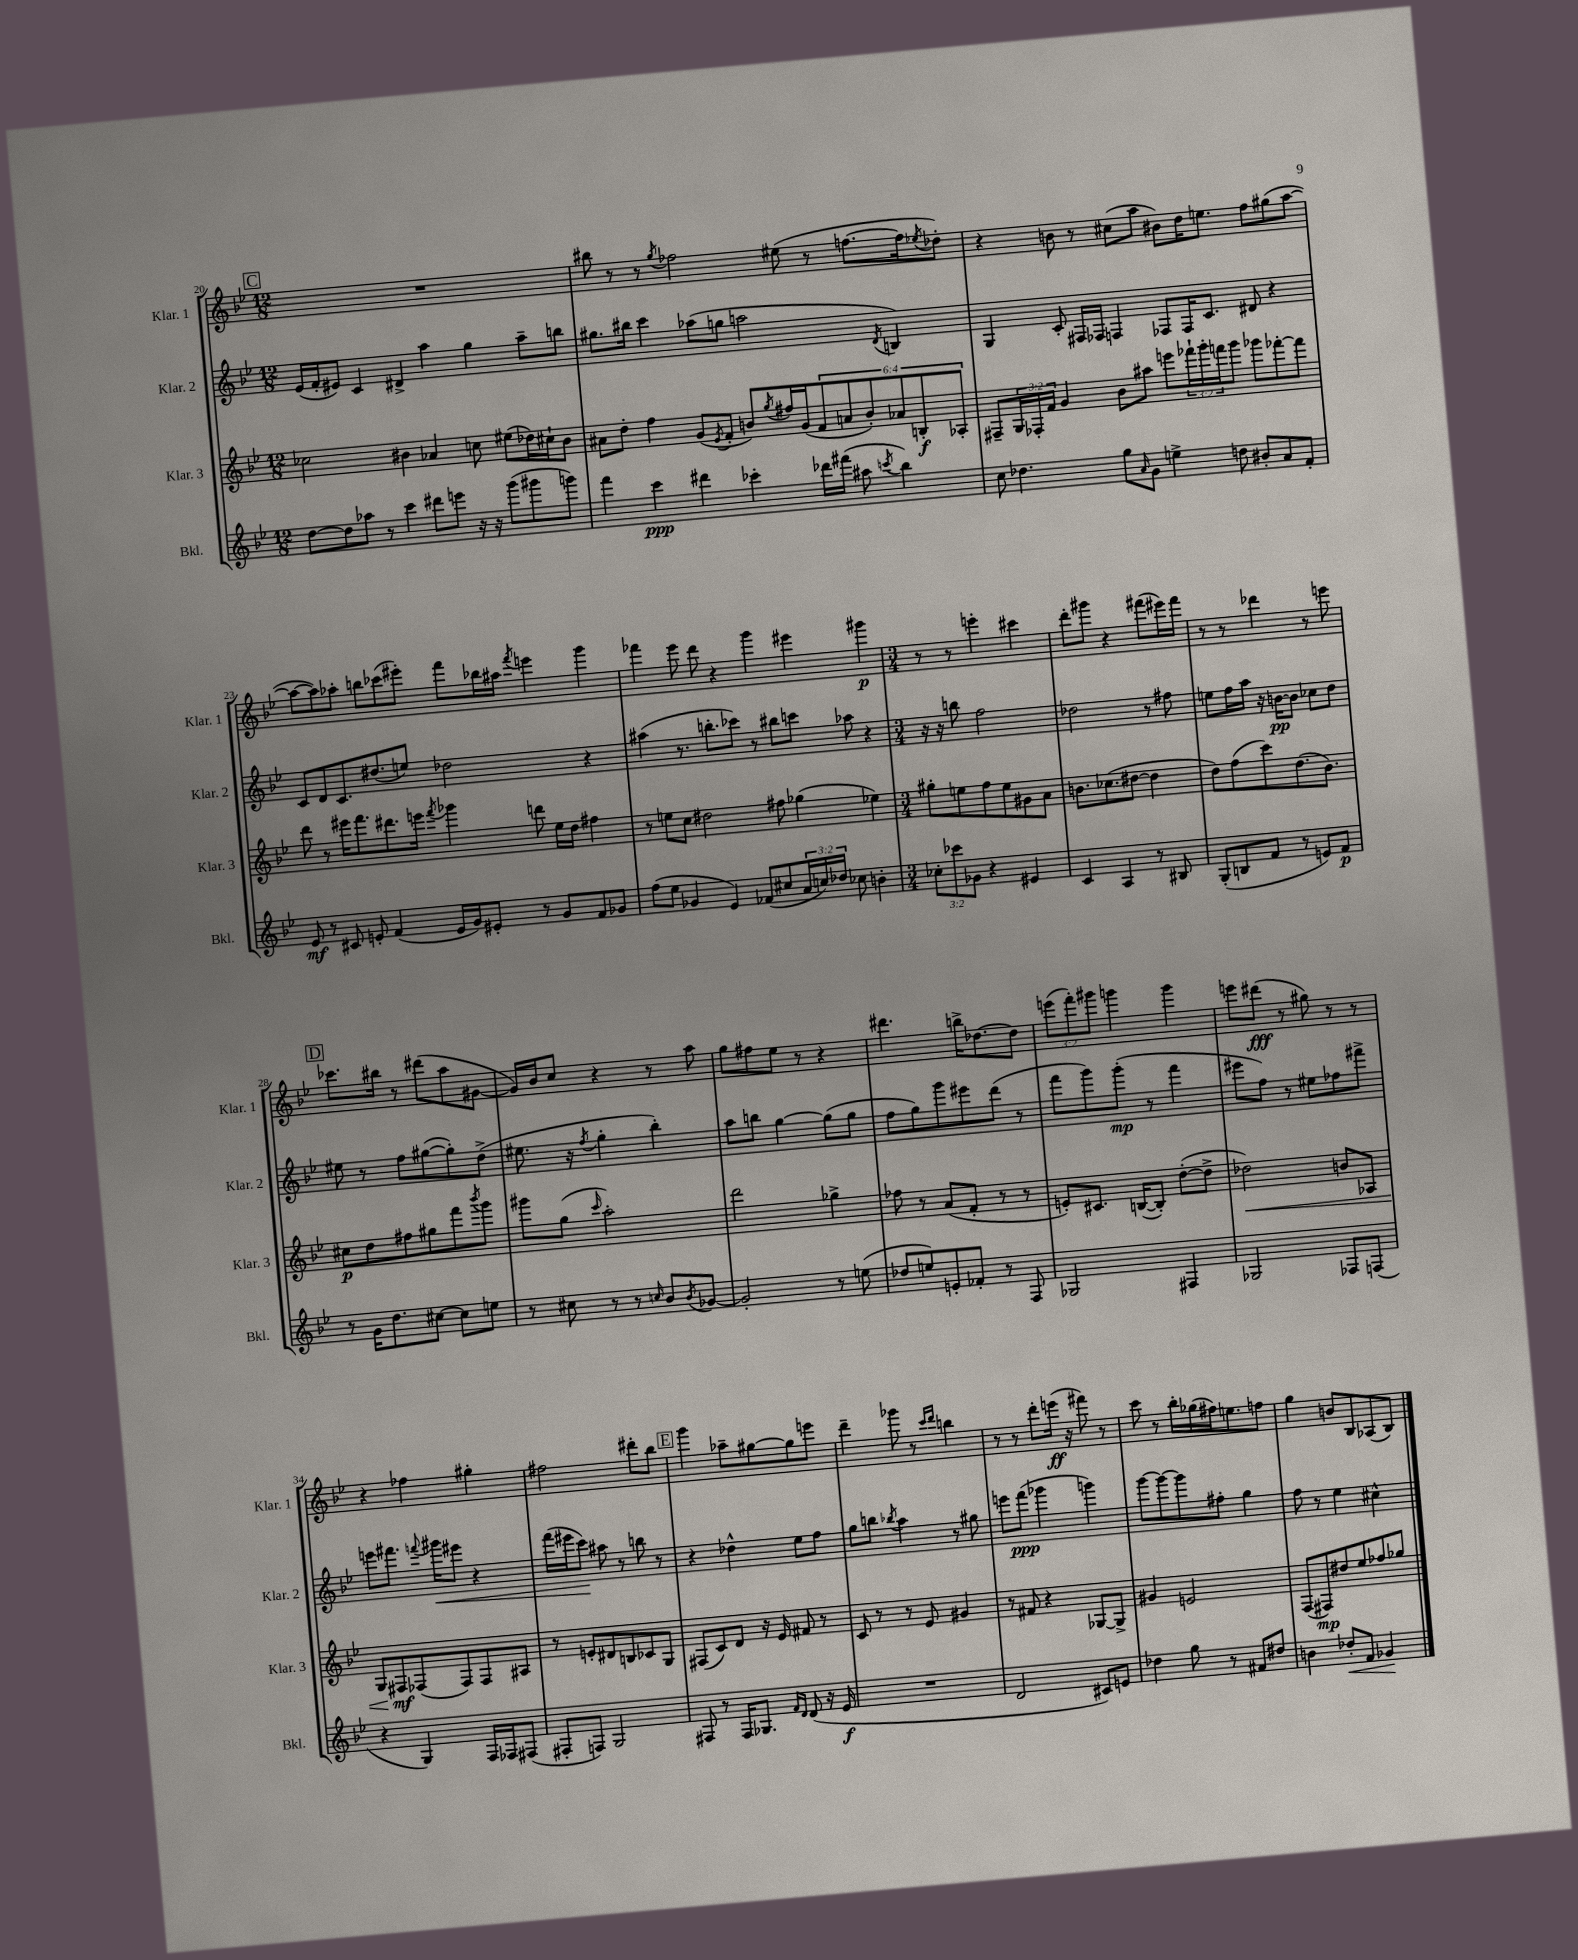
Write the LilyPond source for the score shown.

<<
\new StaffGroup <<
\new Staff = "s0" \with { instrumentName = "Klar. 1" shortInstrumentName = "Klar. 1" } {
    \clef treble \key bes \major \numericTimeSignature \time 12/8 \override Staff.TupletNumber.text = #tuplet-number::calc-fraction-text
    \mark \markup { \box "C" } R1. |
    bis''8 r8 r8 \acciaccatura { g''8 } fes''2 eis''8( r8 f''8.~ f''16 \acciaccatura { ees''8 } des''8-.) |
    r4 b'8 r8 cis''8( a''8 bis'8) d''16 e''8. f''8 gis''8( a''8~ |
    a''8~ a''8) aes''8-. b''8 ces'''8( eis'''8-.) f'''8 bes''16 ais''16 \acciaccatura { f'''8 } e'''4 g'''4 |
    fes'''4 ees'''8 d'''8 r4 g'''4 eis'''4 gis'''4\p |
    \numericTimeSignature \time 3/4 r8 r8 e'''4-. cis'''4 |
    d'''8-. gis'''8 r4 fis'''8( eis'''16) fis'''16 |
    r8 r8 des'''4 r8 e'''8 |
    \mark \markup { \box "D" } ces'''8. bis''16 r8 dis'''8( a''8 gis'8~ |
    gis'16) bes'16 c''8 r4 r8 a''8 |
    g''8 fis''8 ees''8 r8 r4 |
    dis'''4. b''16-> des''8.~ des''8 |
    \tuplet 3/2 { e'''8( f'''8-.) gis'''8 } g'''4 g'''4 |
    e'''8 dis'''8\fff( r8 gis''8) r8 r8 |
    r4 fes''4 gis''4-. |
    fis''2 dis'''8-. bes''8 |
    \mark \markup { \box "E" } g'''4 aes''8-- gis''8~ gis''8 e'''8 |
    d'''4-- ges'''8 r8 \grace { c'''16 d'''16 } b''4 |
    r8 r8 d'''8-. e'''16\ff( r16 fis'''8) r8 |
    c'''8 r8 bes''16-. ges''16( fis''16) e''8. f''8 |
    g''4 b'8 bes8 aes8( bes8) \bar "|." |
}
\new Staff = "s1" \with { instrumentName = "Klar. 2" shortInstrumentName = "Klar. 2" } {
    \clef treble \key bes \major \numericTimeSignature \time 12/8
    \mark \markup { \box "C" } ees'16( f'16-. eis'8) c'4 dis'4-> a''4 g''4 a''8-- b''8 |
    gis''8. bis''16 c'''4 aes''8( g''8 a''2 \acciaccatura { d'8 } b4) |
    g4 c'8-. fis16 fes16 f4 fes8 fes16 c'8. dis'8 r4 |
    c'8 d'8 c'8. dis''8.( e''8) des''2 r4 |
    ais''4( r8. b''8.-. ces'''8) r8 bis''8 c'''8 aes''8 r4 |
    \numericTimeSignature \time 3/4 r16 r16 b''8 f''2 |
    des''2 r8 fis''8 |
    e''8 f''16 a''16 r16 b'16~\pp b'8 ces''8 d''8 |
    \mark \markup { \box "D" } eis''8 r8 f''8 gis''8~( gis''8-.) d''8->( |
    eis''8. r16 \acciaccatura { f''8 } g''4-. bes''4-.) |
    a''8 b''8 g''4~ g''8( g''8 |
    f''8 g''8) g'''8 eis'''8 d'''8( r8 |
    f'''8 g'''8) g'''8-.\mp( r8 f'''4 |
    eis'''8 f''8) r8 eis''8 fes''8 fis'''8-> |
    e'''8 fis'''8. \appoggiatura { f'''8 } gis'''16\< eis'''8 r4 |
    f'''16( eis'''16 c'''8\!) ais''8 r8 b''8 r8 |
    \mark \markup { \box "E" } r4 des''4-^ ees''8 f''8 |
    g''8 b''8 \acciaccatura { bes''8 } a''4 r8 gis''8 |
    e'''8 f'''8\ppp( ges'''4 g'''4) |
    g'''8~ g'''8~ g'''8 fis''8-. g''4 |
    f''8 r8 ees''4 cis''4-^ \bar "|." |
}
\new Staff = "s2" \with { instrumentName = "Klar. 3" shortInstrumentName = "Klar. 3" } {
    \clef treble \key bes \major \numericTimeSignature \time 12/8 \override Staff.TupletNumber.text = #tuplet-number::calc-fraction-text
    \mark \markup { \box "C" } ces''2 bis'4 aes'4 c''8 eis''8( des''16) cis''16-! bis'8 |
    ais'8 d''8-. f''4 g'8( \acciaccatura { ees'8 } f'8-. b'8) \acciaccatura { g''8 } fis''16 g'16( \tuplet 6/4 { f'8 a'8 b'8-.) aes'8 b8-.\f aes8-. } |
    fis8-- \tuplet 3/2 { g16 fes16-. f'16 } g'4 bes'8 ais''8 e'''8 \tuplet 3/2 { fes'''16-! g'''16-. f'''16 } g'''8 ges'''8 fes'''8~-. fes'''8 |
    d'''8 r8 eis'''16 f'''8. dis'''8. e'''16 \acciaccatura { f'''8 } ges'''4 d'''8 ees''16 d''16 fis''4 |
    r8 e''8 c''8 dis''2 fis''8 ges''4( ees''4) |
    \numericTimeSignature \time 3/4 gis''8-. e''8 f''8 e''8 gis'8 a'8 |
    b'8. ces''8.( dis''8~ dis''4 |
    d''8) f''8( c'''8) d''8.( bes'8.) |
    \mark \markup { \box "D" } cis''8\p d''8 fis''8 gis''8 f'''8 \acciaccatura { bes'''8 } g'''8 |
    gis'''8 g''8( \grace { c'''16 } a''2-.) |
    d'''2 ges''4-> |
    fes''8 r8 a'8( f'8-. r8 r8 |
    e'8-.) cis'8. b16~( b8-.) d''8~-.( d''8-> |
    des''2\<) b'8 aes8 |
    g8 fis8\mf\! fes8( fes8) fes8 ais8 |
    r8 e'8-. dis'8 b8 ces'8 g8 |
    \mark \markup { \box "E" } fis8( c'8) d'8 r16 ees'16 fis'8 r8 |
    c'8 r8 r8 ees'8 gis'4 |
    r8 fis'8 r4 ges8~ ges8-> |
    gis'4 e'2 |
    f8( fis8\mp) dis''8 ees''8 fes''8 ges''8 \bar "|." |
}
\new Staff = "s3" \with { instrumentName = "Bkl." shortInstrumentName = "Bkl." } {
    \clef treble \key bes \major \numericTimeSignature \time 12/8 \override Staff.TupletNumber.text = #tuplet-number::calc-fraction-text
    \mark \markup { \box "C" } d''8~ d''8 aes''8 r8 c'''4 dis'''8 e'''8 r16 r16 g'''8( gis'''8 g'''8) |
    f'''4 c'''4\ppp dis'''4 ces'''4-. des'''16 fis'''16( ais''8 \acciaccatura { c'''8 } bes''4) |
    c''8 des''4. g''8 \grace { a'16 } g'8 e''4-> d''8 bis'8-. a'8 f'8-. |
    ees'8\mf r8 cis'8 e'8-. f'4( e'16 g'16) eis'8-. r8 g'8 f'8 ges'8 |
    f''8( ees''8 ges'4 ees'4) fes'8( cis''8 \tuplet 3/2 { a'16 c''16) des''16 } ces''8 b'4-. |
    \numericTimeSignature \time 3/4 \tuplet 3/2 { ces''8-. ces'''8 ges'8 } r4 eis'4 |
    c'4 a4 r8 bis8 |
    g8-.( b8 f'8 r8 e'8) f'8\p |
    \mark \markup { \box "D" } r8 g'16 d''8. cis''8~ cis''8 e''8 |
    r8 cis''8 r8 r8 \grace { c''16 } bes'8 \acciaccatura { bes'8 } ges'8~ |
    ges'2-. r8 e''8( |
    des''8 e''8) e'8-. fes'8-. r8 f8 |
    ges2 fis4 |
    ges2 fes8 f8( |
    r4 g4) f16 fes16 fis8( |
    fis8-. f8) g2 |
    \mark \markup { \box "E" } fis8 r8 fis16 ges8. \grace { f'16 d'16 } d'8( r16 ees'16\f |
    R2. |
    d'2 cis'8) e'8 |
    des''4 g''8 r8 fis'8 dis''8 |
    b'4 des''8-.\< f'8 ges'4\! \bar "|." |
}
>>
>>
\layout { \context { \Score currentBarNumber = #20 } }
